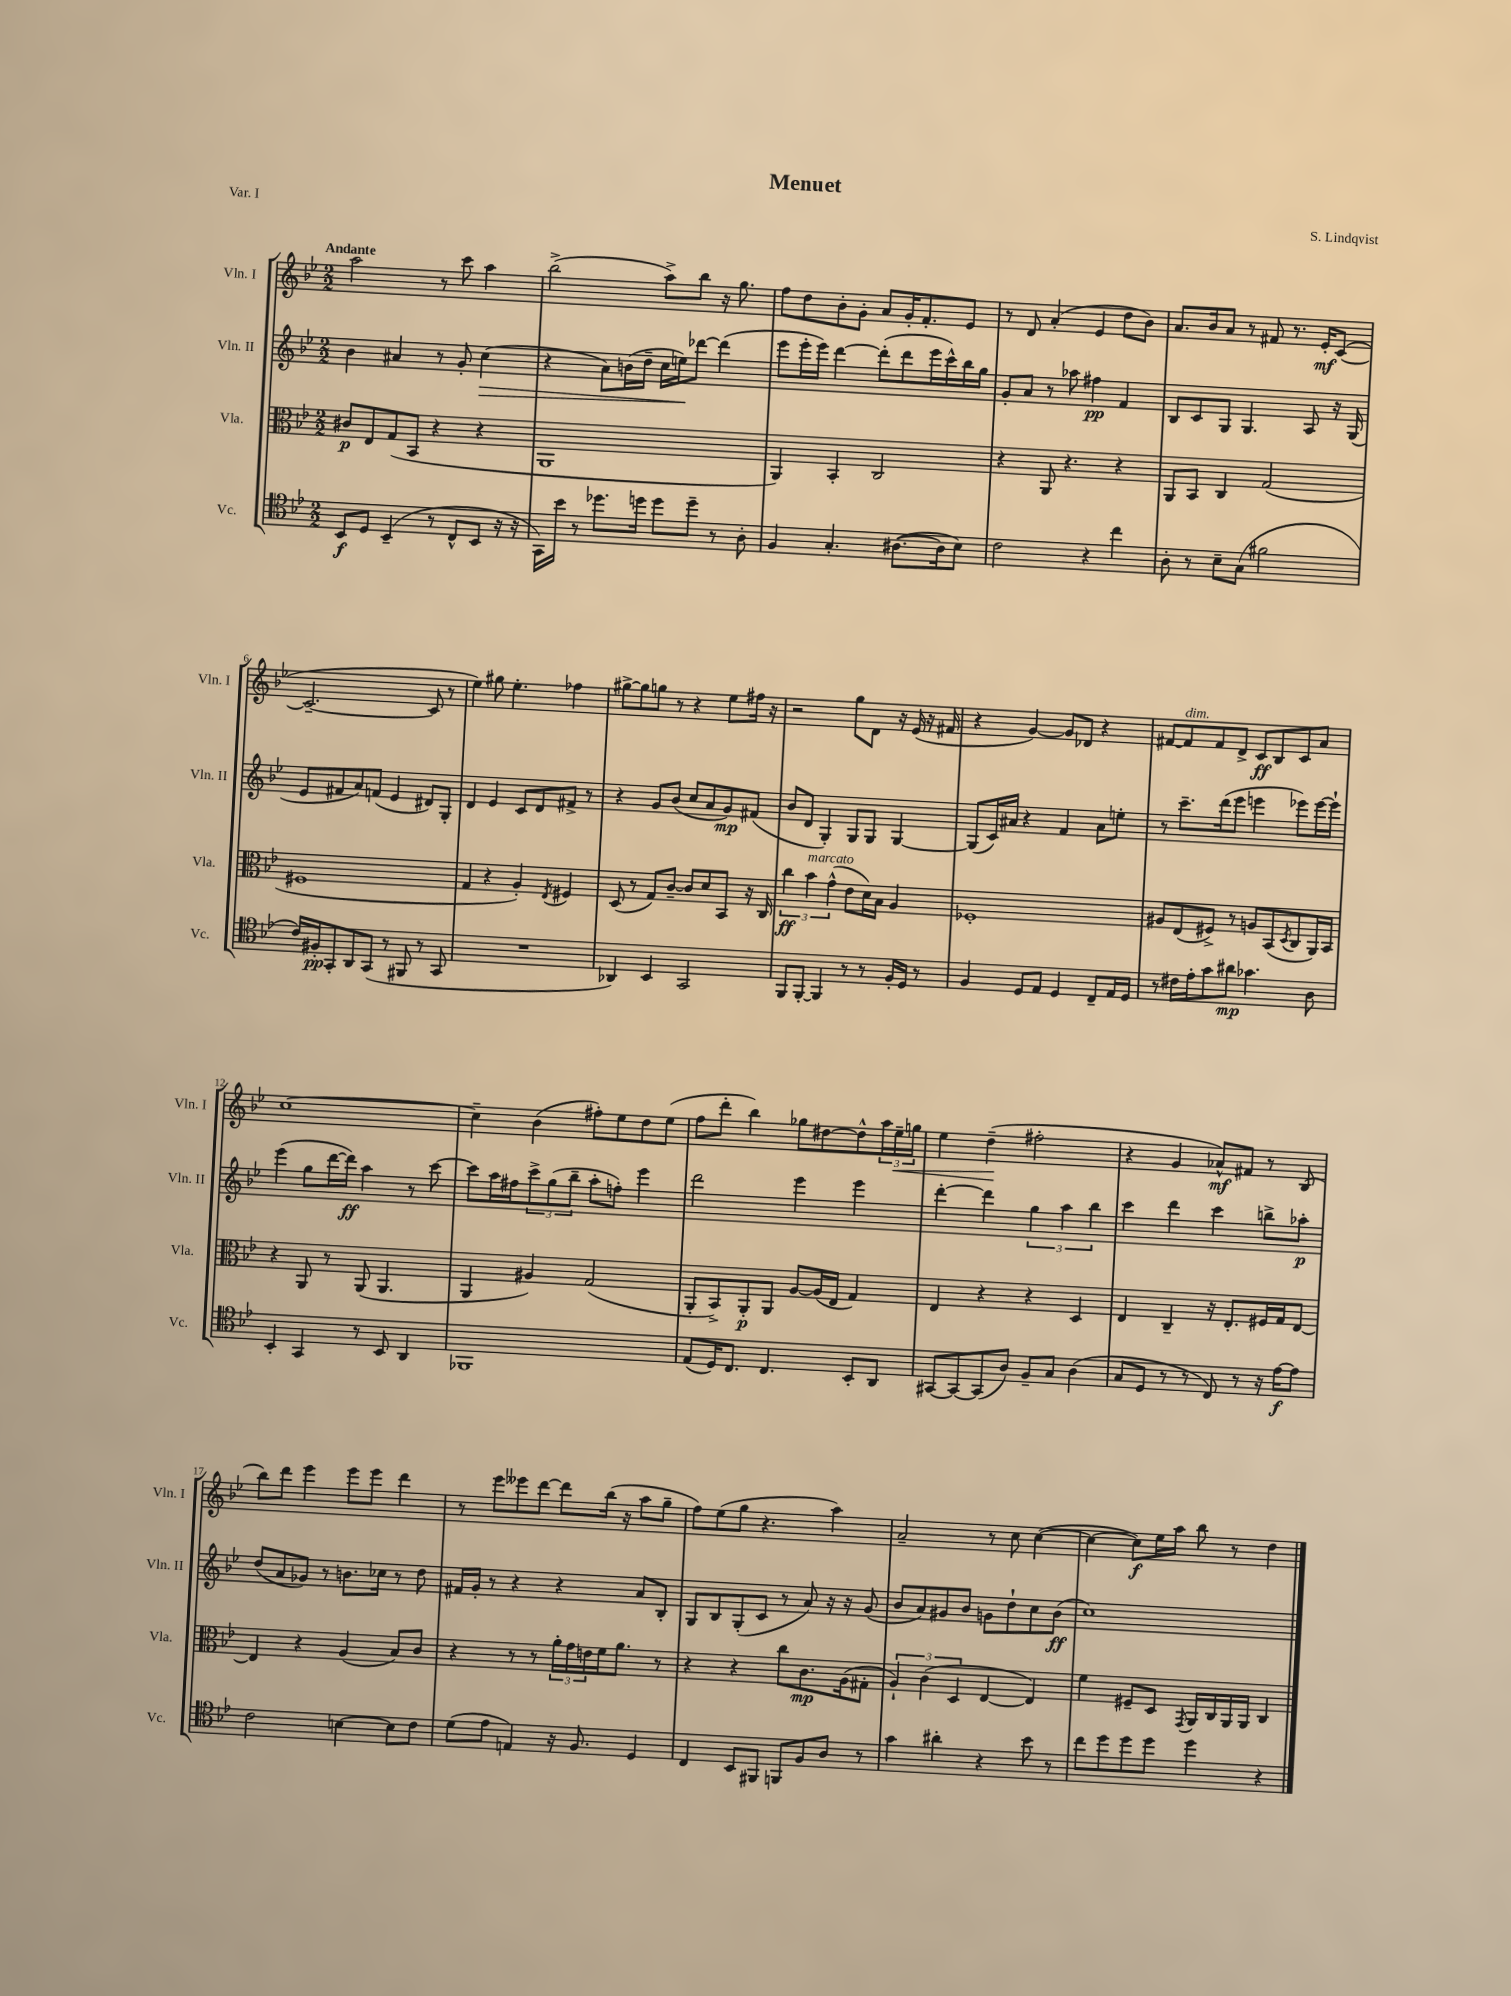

**kern	**dynam	**kern	**dynam	**kern	**dynam	**kern	**dynam
*part4	*part4	*part3	*part3	*part2	*part2	*part1	*part1
*staff4	*staff4	*staff3	*staff3	*staff2	*staff2	*staff1	*staff1
*I"Vc.	*	*I"Vla.	*	*I"Vln. II	*	*I"Vln. I	*
*I'Vc.	*	*I'Vla.	*	*I'Vln. II	*	*I'Vln. I	*
*clefC4	*	*clefC3	*	*clefG2	*	*clefG2	*
*k[b-e-]	*	*k[b-e-]	*	*k[b-e-]	*	*k[b-e-]	*
*M2/2	*	*M2/2	*	*M2/2	*	*M2/2	*
=1	=1	=1	=1	=1	=1	=1	=1
!	!	!	!	!	!	!LO:TX:a:B:t=Andante	!
8BB-/L	f	8c#X/L	p	4b-\	.	2aa\	.
8D/J	.	8E-/	.	.	.	.	.
(4BB-~/	.	(8G/	.	4a#X/	.	.	.
.	.	8BB-/J	.	.	.	.	.
8r	.	4r	.	8r	.	8r	.
8C^^/L	.	.	.	8g'/	.	8ccc\	.
!	!	!	!	!	!LO:HP:b	!	!
8BB-/J	.	4r	.	(4cc\	>	4aa\	.
16r	.	.	.	.	.	.	.
16r	.	.	.	.	.	.	.
=2	=2	=2	=2	=2	=2	=2	=2
16GG\LL)	.	1AA	.	4r	.	(2bb-^\	.
16b-\JJ	.	.	.	.	.	.	.
8r	.	.	.	.	.	.	.
8.dd-X\L	.	.	.	8a\L)	.	.	.
.	.	.	.	(16bn\L	.	.	.
16ddn\Jk	.	.	.	16dd~\JJ	.	.	.
8dd\L	.	.	.	16cc\LL	.	8aa^\L)	.
.	.	.	.	16een\J)	.	.	.
8dd~\J	.	.	.	[8ddd-X\J	]	8bb-\J	.
8r	.	.	.	(4ddd-\]	.	16r	.
.	.	.	.	.	.	8.gg\	.
8A'\	.	.	.	.	.	.	.
=3	=3	=3	=3	=3	=3	=3	=3
4F/	.	4AA/)	.	8eee-\L	.	8ff\L	.
.	.	.	.	16eee-'\L	.	8dd\	.
.	.	.	.	16eee-\JJ)	.	.	.
4.G'/	.	4BB-'/	.	[4ddd\	.	8b-'\	.
.	.	.	.	.	.	8g'\J	.
.	.	2C/	.	(8ddd'\L]	.	8a/L	.
([8.A#X\L	.	.	.	8ddd\	.	16g'/K	.
.	.	.	.	.	.	8.f'/	.
.	.	.	.	16eee-\L	.	.	.
16A#\k]	.	.	.	16ccc^^\)	.	.	.
8B-\J)	.	.	.	16bb-\	.	8e-/J	.
.	.	.	.	16gg\JJ	.	.	.
=4	=4	=4	=4	=4	=4	=4	=4
2c\	.	4r	.	8g'/L	.	8r	.
.	.	.	.	8a/J	.	8d/	.
.	.	8AA/	.	8r	.	(4a'/	.
.	.	4.r	.	8aa-X\	.	.	.
4r	.	.	.	4ff#X\	pp	4e-/	.
4cc\	.	4r	.	4f/	.	8dd\L	.
.	.	.	.	.	.	8b-\J)	.
=5	=5	=5	=5	=5	=5	=5	=5
8A'\	.	8AA/L	.	8B-/L	.	8.a/L	.
8r	.	8BB-/J	.	8c/	.	.	.
.	.	.	.	.	.	16b-/k	.
8B-~\L	.	4C/	.	8G/J	.	8a/J	.
(8G\J	.	.	.	4.G/	.	8r	.
2f#X\	.	(2G/	.	.	.	8f#X/	.
.	.	.	.	.	.	8.r	.
.	.	.	.	8A/	.	.	.
.	.	.	.	.	.	16e-'/KL	mf
.	.	.	.	16r	.	([8c/J	.
.	.	.	.	(16G/	.	.	.
!!LO:LB:g=z
=6	=6	=6	=6	=6	=6	=6	=6
16c/LL)	.	1F#X	.	8e-/L	.	2.c~/_	.
16F#X'/J	pp	.	.	.	.	.	.
8GG'/	.	.	.	8f#X/	.	.	.
8AA/	.	.	.	8a/)	.	.	.
(8GG/J	.	.	.	(8fn/J	.	.	.
8r	.	.	.	4e-/	.	.	.
8FF#X/	.	.	.	.	.	.	.
8r	.	.	.	8d#X/L)	.	8c/]	.
8GG/	.	.	.	8G'/J	.	8r	.
=7	=7	=7	=7	=7	=7	=7	=7
1r	.	4G/	.	4d/	.	4ee-\)	.
.	.	4r	.	4e-/	.	8gg#X\	.
.	.	.	.	.	.	4.ee-'\	.
.	.	4A'/)	.	8c/L	.	.	.
.	.	.	.	8d/	.	.	.
.	.	8qE-/	.	.	.	.	.
.	.	4F#X/	.	8f#X^/J	.	4ff-X\	.
.	.	.	.	8r	.	.	.
=8	=8	=8	=8	=8	=8	=8	=8
4AA-X/)	.	(8D/	.	4r	.	[8gg#X^\L	.
.	.	8r	.	.	.	8gg#\]	.
4BB-/	.	8G/L)	.	8g/L	.	8ggn\J	.
.	.	[8c~/J	.	(8b-/J	.	8r	.
2GG/	.	8c/L]	.	8cc/L	.	4r	.
.	.	8d/	.	8a/	.	.	.
.	.	8BB-/J	.	8g/)	mp	8ee-\L	.
.	.	16r	.	(8f#X/J	.	16ff#X\Jk	.
.	.	16C/	.	.	.	16r	.
=9	=9	=9	=9	=9	=9	=9	=9
8FF/L	.	6cc\	ff	8b-/L	.	2r	.
[8FF'/J	.	.	.	8d/J	.	.	.
!	!	!LO:TX:a:i:t=marcato	!	!	!	!	!
.	.	6b-\	.	.	.	.	.
4FF/]	.	.	.	4G'/)	.	.	.
.	.	(6g^^\	.	.	.	.	.
8r	.	8e-\L	.	8G/L	.	8gg\L	.
8r	.	16d\L)	.	8G/J	.	8d\J	.
.	.	16B-\JJ	.	.	.	.	.
16F'/LL	.	4A/	.	[4G/	.	16r	.
16D/JJ	.	.	.	.	.	(16e-/	.
8r	.	.	.	.	.	16r	.
.	.	.	.	.	.	16f#X/	.
=10	=10	=10	=10	=10	=10	=10	=10
4F/	.	1F-X'	.	(8G/L]	.	4r	.
.	.	.	.	16c/L)	.	.	.
.	.	.	.	16a#X/JJ	.	.	.
8D/L	.	.	.	4r	.	[4g/)	.
8E-/J	.	.	.	.	.	.	.
4D/	.	.	.	4f/	.	8g/L]	.
.	.	.	.	.	.	8d-X/J	.
8C~/L	.	.	.	8a#\L	.	4r	.
16E-/L	.	.	.	8een'\J	.	.	.
16D/JJ	.	.	.	.	.	.	.
=11	=11	=11	=11	=11	=11	=11	=11
8r	.	8A#X/L	.	8r	.	[8f#X/L	.
!	!	!	!	!	!	!LO:TX:a:i:t=dim.	!
16c#X\LL	.	(8E-/	.	8.ccc~\L	.	8f#/]	.
16e-'\J	.	.	.	.	.	.	.
8g\	.	8F#X^/J)	.	.	.	8f#/	.
.	.	.	.	(16ddd\k	.	.	.
8a#X\J	mp	8r	.	8eee-\J	.	8d^/J	.
4.g-X\	.	8An/L	.	4eeen\	.	8c/L	ff
.	.	(8BB-/	.	.	.	8B-/	.
.	.	8qD/	.	.	.	.	.
.	.	8C/	.	8eee-X\L)	.	8c/	.
8A\	.	16AA/L)	.	[16eee-\L	.	8a/J	.
.	.	16BB-/JJ	.	16eee-`\JJ]	.	.	.
!!LO:LB:g=z
=12	=12	=12	=12	=12	=12	=12	=12
4BB-'/	.	4r	.	(4eee-\	.	[1cc	.
4GG/	.	8AA/	.	8gg\L	.	.	.
.	.	8r	.	[16ddd\L	.	.	.
.	.	.	.	16ddd\JJ])	ff	.	.
8r	.	(8AA/	.	4aa\	.	.	.
8BB-/	.	4.AA/	.	.	.	.	.
4AA/	.	.	.	8r	.	.	.
.	.	.	.	[8ccc\	.	.	.
=13	=13	=13	=13	=13	=13	=13	=13
1FF-X	.	4AA/	.	8ccc\L]	.	4cc~\]	.
.	.	.	.	16aa\L	.	.	.
.	.	.	.	16ff#X\J	.	.	.
.	.	4A#X/)	.	12ccc^\	.	(4b-\	.
.	.	.	.	(12gg\	.	.	.
.	.	.	.	12bb-~\J	.	.	.
.	.	(2G/	.	8aa'\L	.	8ff#X'\L)	.
.	.	.	.	8ffn'\J)	.	8ee-\	.
.	.	.	.	4eee-\	.	8dd\	.
.	.	.	.	.	.	(8ee-\J	.
=14	=14	=14	=14	=14	=14	=14	=14
(8E-/L	.	8AA'/L	.	2ddd\	.	8ff\L	.
16D/K)	.	8BB-^/)	.	.	.	8ddd'\J	.
8.C/J	.	.	.	.	.	.	.
.	.	8AA'/	p	.	.	4bb-\)	.
4.C/	.	8AA/J	.	.	.	.	.
.	.	[8A/L	.	4eee-\	.	8gg-X\L	.
.	.	(16A/L]	.	.	.	[8dd#X\	.
.	.	16E-/JJ	.	.	.	.	.
8BB-'/L	.	4G/)	.	4eee-\	.	8dd#^^\]	.
8AA/J	.	.	.	.	.	24aa\L	.
!	!	!	!	!	!	!	!LO:HP:b
.	.	.	.	.	.	24ee-~\	<
.	.	.	.	.	.	24ggn\JJ	.
=15	=15	=15	=15	=15	=15	=15	=15
[8GG#X/L	.	4E-/	.	[4ddd'\	.	4ee-\	.
8GG#/_	.	.	.	.	.	.	.
(8GG#/]	.	4r	.	4ddd\]	.	(4dd~\	.
8A/J)	.	.	.	.	.	.	.
8F~/L	.	4r	.	6gg\	.	2ff#X'\	[
8G/J	.	.	.	.	.	.	.
.	.	.	.	6aa\	.	.	.
(4A\	.	4D/	.	.	.	.	.
.	.	.	.	6bb-\	.	.	.
=16	=16	=16	=16	=16	=16	=16	=16
8G/L	.	4E-/	.	4ccc\	.	4r	.
8D/J	.	.	.	.	.	.	.
8r	.	4C~/	.	4ddd\	.	4g/	.
8r	.	.	.	.	.	.	.
8C/)	.	16r	.	4ccc\	.	8a-X^^/L)	mf
.	.	8.E-'/L	.	.	.	.	.
8r	.	.	.	.	.	8f#X/J	.
16r	.	16F#X/L	.	8bbn^\L	.	8r	.
[16e-\KL	f	16G/J	.	.	.	.	.
8e-\J]	.	[8E-/J	.	8aa-X'\J	p	(8B-/	.
!!LO:LB:g=z
=17	=17	=17	=17	=17	=17	=17	=17
2c\	.	4E-/]	.	(8dd/L	.	8bb-\L)	.
.	.	.	.	8a/	.	8ddd\J	.
.	.	4r	.	8g-X/J)	.	4eee-\	.
.	.	.	.	8r	.	.	.
[4Bn\	.	(4A/	.	8.bn\L	.	8eee-\L	.
.	.	.	.	.	.	8eee-\J	.
.	.	.	.	16cc-X\Jk	.	.	.
8B\L]	.	8B-/L)	.	8r	.	4ddd\	.
8c\J	.	8c/J	.	8dd\	.	.	.
=18	=18	=18	=18	=18	=18	=18	=18
(8d\L	.	4r	.	16f#X/LL	.	8r	.
.	.	.	.	16g'/JJ	.	.	.
8e-\J	.	.	.	8r	.	8eee-\L	.
4En/)	.	8r	.	4r	.	8eee--X\	.
.	.	8r	.	.	.	[8ddd\J	.
16r	.	24a'\LL	.	4r	.	8ddd\L]	.
.	.	24g\	.	.	.	.	.
8.F/	.	.	.	.	.	.	.
.	.	24en\	.	.	.	.	.
.	.	16f\J	.	.	.	(16bb-\Jk	.
.	.	8.a\J	.	.	.	16r	.
4D/	.	.	.	8a/L	.	8aa\L	.
.	.	8r	.	8B-'/J	.	8gg~\J	.
=19	=19	=19	=19	=19	=19	=19	=19
4C/	.	4r	.	8G/L	.	8ff\L)	.
.	.	.	.	8B-/	.	(8ee-\	.
8BB-/L	.	4r	.	(8G'/	.	8gg\J	.
8FF#X/J	.	.	.	8c/J	.	4.r	.
8FFn/L	.	8cc\L	.	8r	.	.	.
8F/	.	8.c\	mp	8a/)	.	.	.
8A/J	.	.	.	16r	.	4aa\)	.
.	.	(16A\k	.	16r	.	.	.
8r	.	8G#X'\J	.	(8g/	.	.	.
=20	=20	=20	=20	=20	=20	=20	=20
4g\	.	6A`/)	.	8b-/L	.	2a~/	.
.	.	.	.	8a/)	.	.	.
.	.	(6c\	.	.	.	.	.
4a#X'\	.	.	.	8g#X/	.	.	.
.	.	6D/	.	.	.	.	.
.	.	.	.	8b-/J	.	.	.
4r	.	[4E-/	.	8gn\L	.	8r	.
.	.	.	.	8dd`\	.	8cc\	.
8b-\	.	4E-/])	.	8cc\	.	([4cc\	.
8r	.	.	.	(8b-\J	ff	.	.
=21	=21	=21	=21	=21	=21	=21	=21
8cc\L	.	4f\	.	1cc)	.	4cc\_	.
8dd\	.	.	.	.	.	.	.
8dd\	.	8F#X~/L	.	.	.	8cc\L])	f
8dd\J	.	8D/J	.	.	.	16ee-\L	.
.	.	.	.	.	.	16aa\JJ	.
.	.	8qGG/	.	.	.	.	.
4dd\	.	16AA/LL	.	.	.	8bb-\	.
.	.	16C/	.	.	.	.	.
.	.	16AA/	.	.	.	8r	.
.	.	16AA/JJ	.	.	.	.	.
4r	.	4C/	.	.	.	4dd\	.
==	==	==	==	==	==	==	==
*-	*-	*-	*-	*-	*-	*-	*-
